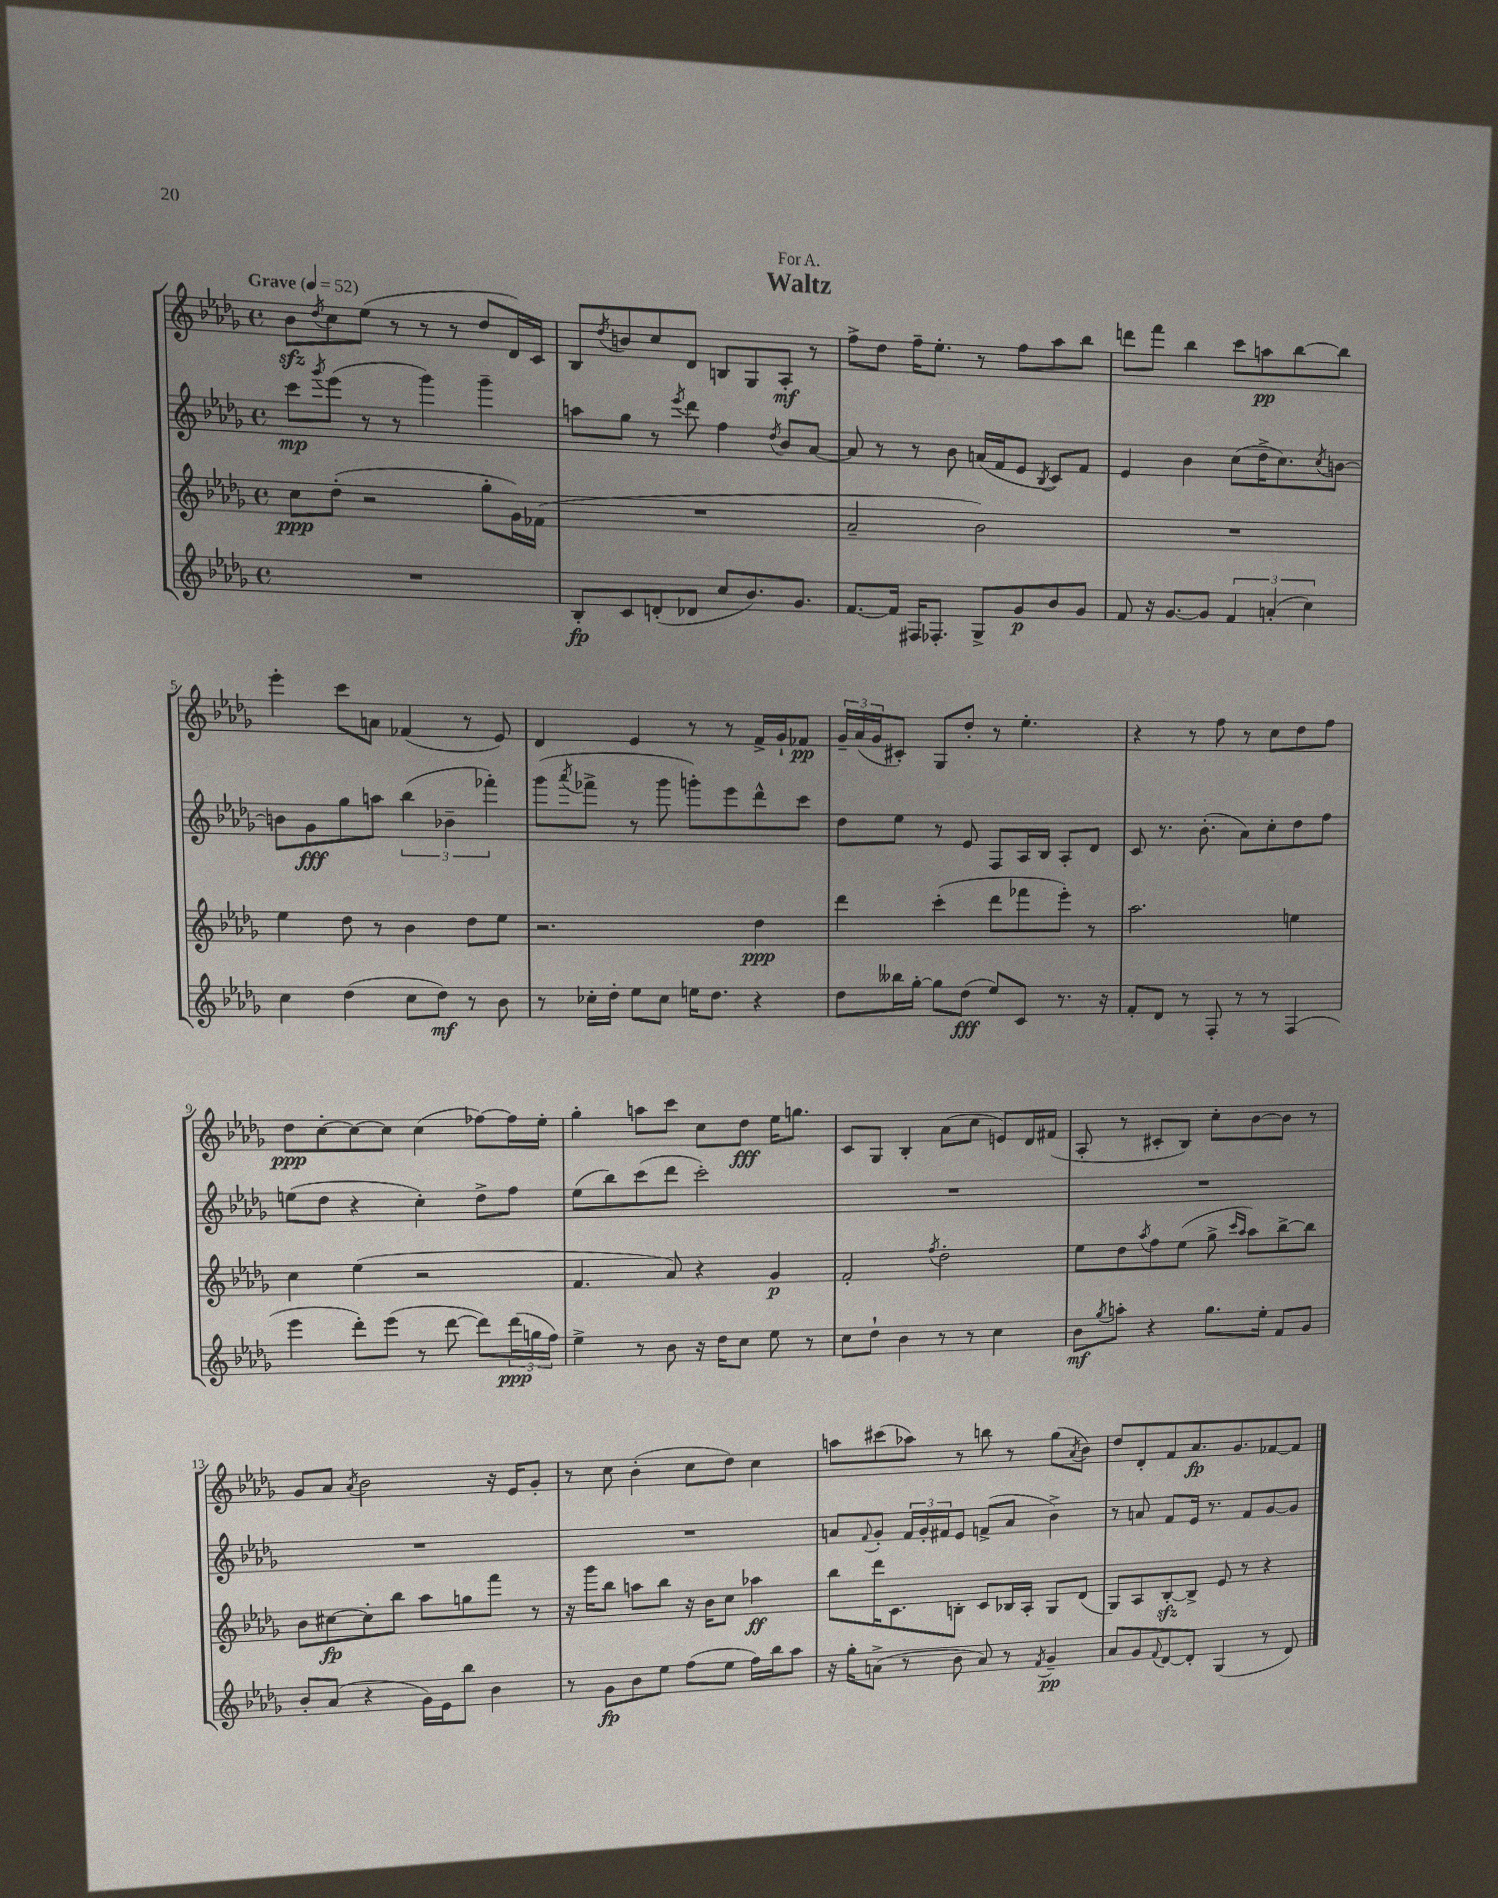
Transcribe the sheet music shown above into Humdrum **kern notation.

**kern	**kern	**kern	**kern
*staff4	*staff3	*staff2	*staff1
*clefG2	*clefG2	*clefG2	*clefG2
*k[b-e-a-d-g-]	*k[b-e-a-d-g-]	*k[b-e-a-d-g-]	*k[b-e-a-d-g-]
*M4/4	*M4/4	*M4/4	*M4/4
*met(c)	*met(c)	*met(c)	*met(c)
*MM52	*MM52	*MM52	*MM52
1r	8cc	8ccc	8b-
.	.	8qggg-	8qdd-
.	(8dd-'	(8eee-	8cc
.	2r	8r	(8ee-
.	.	8r	8r
.	.	4ggg-)	8r
.	.	.	8r
.	8gg-'	4ggg-~	8dd-
.	16g-)	.	16d-)
.	(16f-	.	16c
=	=	=	=
8B-'	1r	8aa	8B-
.	.	.	8qdd-
8c	.	8gg-	8b
(8d'	.	8r	8cc
.	.	8qeee-	.
8d-	.	8ddd-	8d-
8cc	.	4ff	8B
8.b-)	.	.	8G-
.	.	8qdd-	.
.	.	8b-	8A-'
8.g-	.	.	.
.	.	[8a-	8r
=	=	=	=
[8.f	2a-~	8a-]	8ff^
.	.	8r	8dd-
16f]	.	.	.
16F#	.	8r	16ff~
8.F-'	.	.	8.ee-'
.	.	8b-	.
8G-^	2b-)	(16a	8r
.	.	16f	.
8g-	.	8e-	8ff
.	.	8qB-	.
8b-	.	8c)	8aa-
8g-	.	8f	8bb-
=	=	=	=
8f	1r	4e-	8ddd
16r	.	.	8fff
[8.g-	.	.	.
.	.	4b-	4bb-
8g-]	.	.	.
6f	.	(8cc	8ccc
.	.	16dd-^	8aa
(6a'	.	.	.
.	.	8.cc)	.
.	.	.	[8bb-
6cc)	.	.	.
.	.	8qcc	.
.	.	[8b	8bb-]
=	=	=	=
4cc	4ee-	8b]	4eee-'
.	.	8g-	.
(4dd-	8dd-	8gg-	8ccc
.	8r	8aa	8a
8cc	4b-	(6bb-	(4f-
8dd-)	.	.	.
.	.	6b-~	.
8r	8dd-	.	8r
.	.	6fff-')	.
8b-	8ee-	.	8e-)
=	=	=	=
8r	2.r	(8ggg-	4d-
.	.	8qaaa-	.
16cc-'	.	8fff-^	.
16dd-'	.	.	.
8ee-	.	8r	4e-
8cc-	.	8ggg-	.
16ee	.	8ggg')	8r
8.dd-	.	.	.
.	.	8eee-	8r
4r	4dd-	8ddd-^^	16f^
.	.	.	16g-`
.	.	8ccc	8f-
=	=	=	=
8dd-	4ddd-	8dd-	24g-~
.	.	.	(24a-
.	.	.	24g-
16bb--	.	8ee-	8c#')
[16gg-'	.	.	.
8gg-]	(4ccc'	8r	8G-
(8dd-	.	8e-	8dd-'
8ee-)	8ddd-	8F	8r
8c	8fff-	16A-	4.ee-'
.	.	16B-	.
8.r	8eee-')	8A-'	.
.	8r	8d-	.
16r	.	.	.
=	=	=	=
8f'	2.aa-	8c	4r
8d-	.	8.r	.
8r	.	.	8r
.	.	(8.b-'	.
8F'	.	.	8ff
8r	.	8a-)	8r
8r	.	8cc'	8cc
(4F	4ee	8dd-	8dd-
.	.	8ff	8ff
=	=	=	=
4eee-	4cc	(8ee	8dd-
.	.	8dd-	[8cc'
8ddd-')	(4ee-	4r	8cc_
(8eee-	.	.	8cc]
8r	2r	4cc')	(4cc
[8ddd-	.	.	.
8ddd-])	.	8dd-^	[8ff-)
(24ddd-	.	8ff	16ff-]
24gg	.	.	.
.	.	.	16ee-'
24ff)	.	.	.
=	=	=	=
4ee-^	4.f	(8ee-	4gg-'
.	.	8bb-)	.
8r	.	(8ccc	8aa
8b-	8a-)	8ddd-	8ccc
16r	4r	2ccc')	8cc
16dd-	.	.	.
8cc	.	.	8dd-
8ee-	4g-	.	16ee-
.	.	.	8.gg
8r	.	.	.
=	=	=	=
8cc	2f'	1r	8c
8dd-`	.	.	8G-
4b-	.	.	4B-'
.	8qff	.	.
8r	2dd-'	.	(8a-
8r	.	.	8cc
4cc	.	.	8e)
.	.	.	16d-
.	.	.	(16f#
=	=	=	=
8b-	8ee-	1r	8A-'
8qgg-	.	.	.
8aa'	8dd-	.	8r
.	8qaa-	.	.
4r	8ff	.	8c#'
.	(8ee-	.	8B-)
8.gg-	8gg-^	.	8cc'
.	16qqccc	.	.
.	16qqaa-	.	.
.	8aa-)	.	[8b-
16ee-'	.	.	.
8f	[8bb-^	.	8b-]
8g-	8bb-]	.	8r
=	=	=	=
8b-'	8b-	1r	8g-
(8a-	[8cc#	.	8a-
.	.	.	8qa-
4r	8cc#']	.	2b-
.	8bb-	.	.
16g-)	8aa-	.	.
16e-	.	.	.
8bb-	8gg	.	.
4b-	8fff	.	16r
.	.	.	16e-
.	8r	.	8g-'
=	=	=	=
8r	16r	1r	8r
.	16ggg-	.	.
8g-	8bb-	.	8cc
8b-	8aa	.	(4b-'
8ee-	8bb-	.	.
(8ff	16r	.	8cc
.	16b-	.	.
8ee-	8cc	.	8dd-)
16ff)	4aa-	.	4cc
16bb-	.	.	.
8aa-	.	.	.
=	=	=	=
16r	8bb-	8a	8aa
16gg-'	.	.	.
.	.	8qqf	.
(8a^	16ddd-	8g-'	(8ccc#
.	8.c	.	.
8r	.	24f	8aa-)
.	.	24g-'	.
.	.	24f#	.
8b-	8B'	8e-	8r
8a)	8c	(8f^	8bb
8r	16B-	8a	8r
.	16A-'	.	.
8qf	.	.	.
4g-~	8G-	4b-^)	(8gg-
.	.	.	8qa-
.	(8d-	.	8b-)
=	=	=	=
8a-	8G-)	8r	8dd-
8g-	8A-	8a	8d-'
8qqf	.	.	.
[8d-	[8B-'	8f	8f
8d-']	8B-^]	16e-	8.a-
.	.	8.r	.
(4G-	8e-	.	.
.	.	.	8.g-
.	8r	8f	.
8r	4r	[8g-	[8f-
8d-)	.	8g-]	8f-]
==	==	==	==
*-	*-	*-	*-
